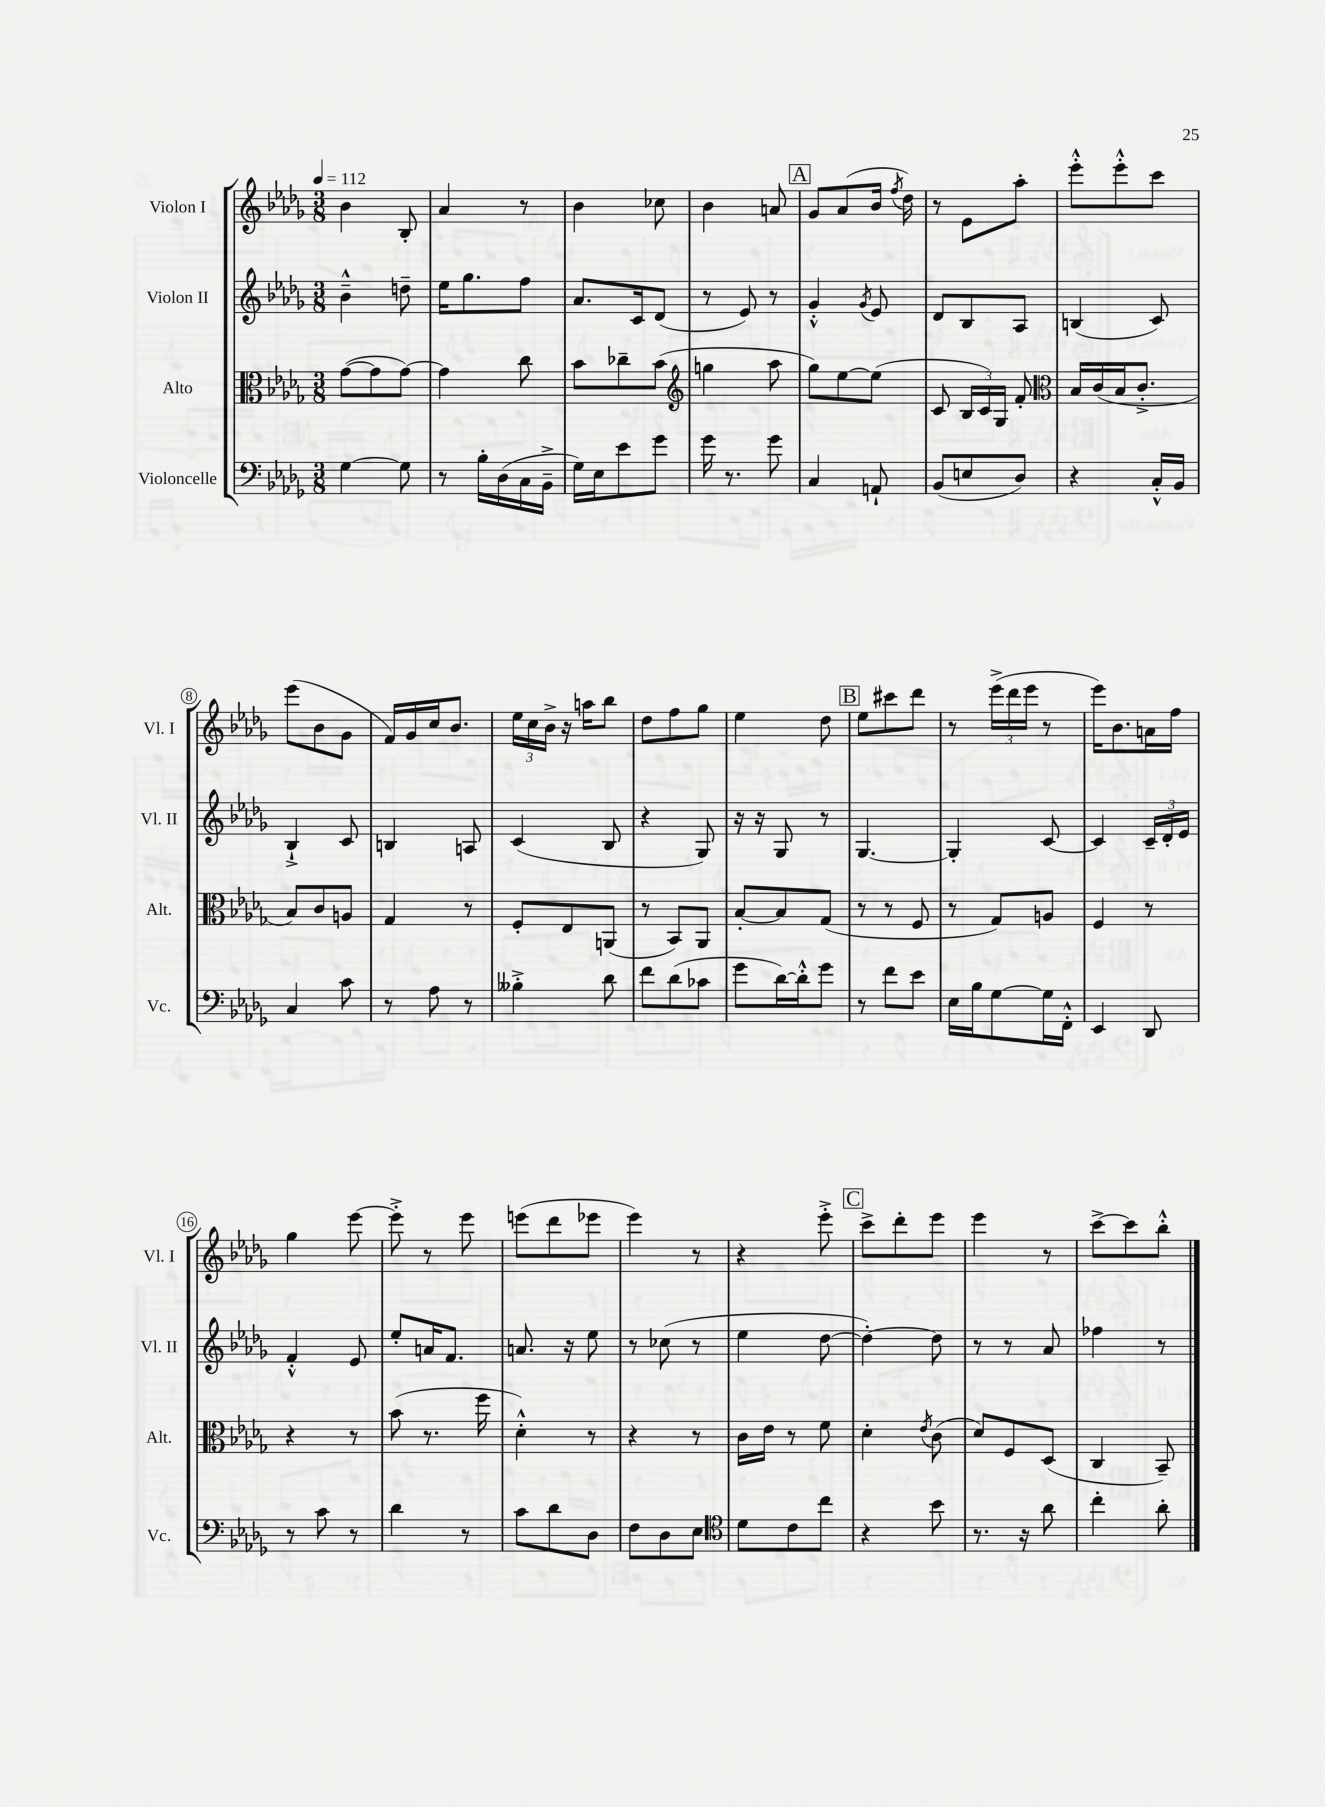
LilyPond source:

<<
\new StaffGroup <<
\new Staff = "s0" \with { instrumentName = "Violon I" shortInstrumentName = "Vl. I" } {
    \clef treble \key des \major \numericTimeSignature \time 3/8 \tempo 4 = 112
    \autoBeamOff bes'4 bes8-. |
    aes'4 r8 |
    bes'4 ces''8 |
    bes'4 a'8 |
    \mark \markup { \box "A" } ges'8[ aes'8( bes'16] \acciaccatura { f''8 } des''16) |
    r8 ees'8[ aes''8]-. |
    ees'''8[-.-^ ees'''8-.-^ c'''8] |
    ees'''8[( bes'8 ges'8] |
    f'16[) ges'16 c''16 bes'8.] |
    \tuplet 3/2 { ees''16[ c''16 bes'16]-> } r16 a''16[ bes''8] |
    des''8[ f''8 ges''8] |
    ees''4 des''8 |
    \mark \markup { \box "B" } ees''8[ cis'''8 des'''8] |
    r8 \tuplet 3/2 { ees'''16[->( des'''16 ees'''16] } r8 |
    ees'''16[) bes'8. a'16 f''16] |
    ges''4 ees'''8~ |
    ees'''8-.-> r8 ees'''8 |
    e'''8[( des'''8 ees'''8] |
    ees'''4) r8 |
    r4 ees'''8-.-> |
    \mark \markup { \box "C" } c'''8[-> des'''8-. ees'''8] |
    ees'''4 r8 |
    c'''8[~-> c'''8 bes''8]-.-^ \bar "|." |
}
\new Staff = "s1" \with { instrumentName = "Violon II" shortInstrumentName = "Vl. II" } {
    \clef treble \key des \major \numericTimeSignature \time 3/8
    \autoBeamOff bes'4---^ d''8-- |
    ees''16[ ges''8. f''8] |
    aes'8.[ c'16 des'8]( |
    r8 ees'8) r8 |
    \mark \markup { \box "A" } ges'4-.-^ \acciaccatura { ges'8 } ees'8 |
    des'8[ bes8 aes8] |
    b4( c'8) |
    bes4-!-> c'8 |
    b4 a8 |
    c'4( bes8 |
    r4 ges8) |
    r16 r16 ges8 r8 |
    \mark \markup { \box "B" } ges4.~ |
    ges4-. c'8~ |
    c'4 \tuplet 3/2 { c'16[-- des'16-. ees'16] } |
    f'4-.-^ ees'8 |
    ees''8[-. a'16 f'8.] |
    a'8. r16 ees''8 |
    r8 ces''8( r8 |
    ees''4 des''8~ |
    \mark \markup { \box "C" } des''4~-.) des''8 |
    r8 r8 aes'8 |
    fes''4 r8 \bar "|." |
}
\new Staff = "s2" \with { instrumentName = "Alto" shortInstrumentName = "Alt." } {
    \clef alto \key des \major \numericTimeSignature \time 3/8
    \autoBeamOff ges'8[~( ges'8 ges'8]~) |
    ges'4 c''8 |
    bes'8[ ces''8-- bes'8]( |
    \clef treble g''4 aes''8 |
    \mark \markup { \box "A" } ges''8[) ees''8~ ees''8]( |
    c'8 \tuplet 3/2 { bes16[ c'16) ges16] } f'8-. |
    \clef alto bes16[ c'16( bes16 c'8.]-.-> |
    bes8[) c'8 a8] |
    ges4 r8 |
    f8[-. ees8 a,8]( |
    r8 bes,8[) aes,8] |
    bes8[~-. bes8 ges8]( |
    \mark \markup { \box "B" } r8 r8 f8 |
    r8 ges8[) a8] |
    f4 r8 |
    r4 r8 |
    bes'8( r8. f''16 |
    des'4-.-^) r8 |
    r4 r8 |
    c'16[ ees'16] r8 f'8 |
    \mark \markup { \box "C" } des'4-. \acciaccatura { ees'8 } c'8( |
    des'8[) f8 des8]( |
    c4 bes,8--) \bar "|." |
}
\new Staff = "s3" \with { instrumentName = "Violoncelle" shortInstrumentName = "Vc." } {
    \clef bass \key des \major \numericTimeSignature \time 3/8
    \autoBeamOff ges4~ ges8 |
    r8 bes16[-. des16( c16 bes,16]---> |
    ges16[) ees16 ees'8 ges'8] |
    ges'16 r8. ges'8 |
    \mark \markup { \box "A" } c4 a,8-! |
    bes,8[( e8 des8]) |
    r4 c16[-.-^ bes,16] |
    c4 c'8 |
    r8 aes8 r8 |
    beses4-.-> des'8 |
    f'8[ des'8( ces'8] |
    ges'8[ des'16~) des'16-.-^ ges'8] |
    \mark \markup { \box "B" } r8 f'8[ ees'8] |
    ees16[ bes16 ges8~ ges16 f,16]-.-^ |
    ees,4 des,8 |
    r8 c'8 r8 |
    des'4 r8 |
    c'8[ des'8 des8] |
    f8[ des8 ees8] |
    \clef tenor des'8[ c'8 c''8] |
    \mark \markup { \box "C" } r4 bes'8 |
    r8. r16 aes'8 |
    c''4-. aes'8-. \bar "|." |
}
>>
>>
\layout { \context { \Score \override BarNumber.stencil = #(make-stencil-circler 0.1 0.3 ly:text-interface::print) } }
